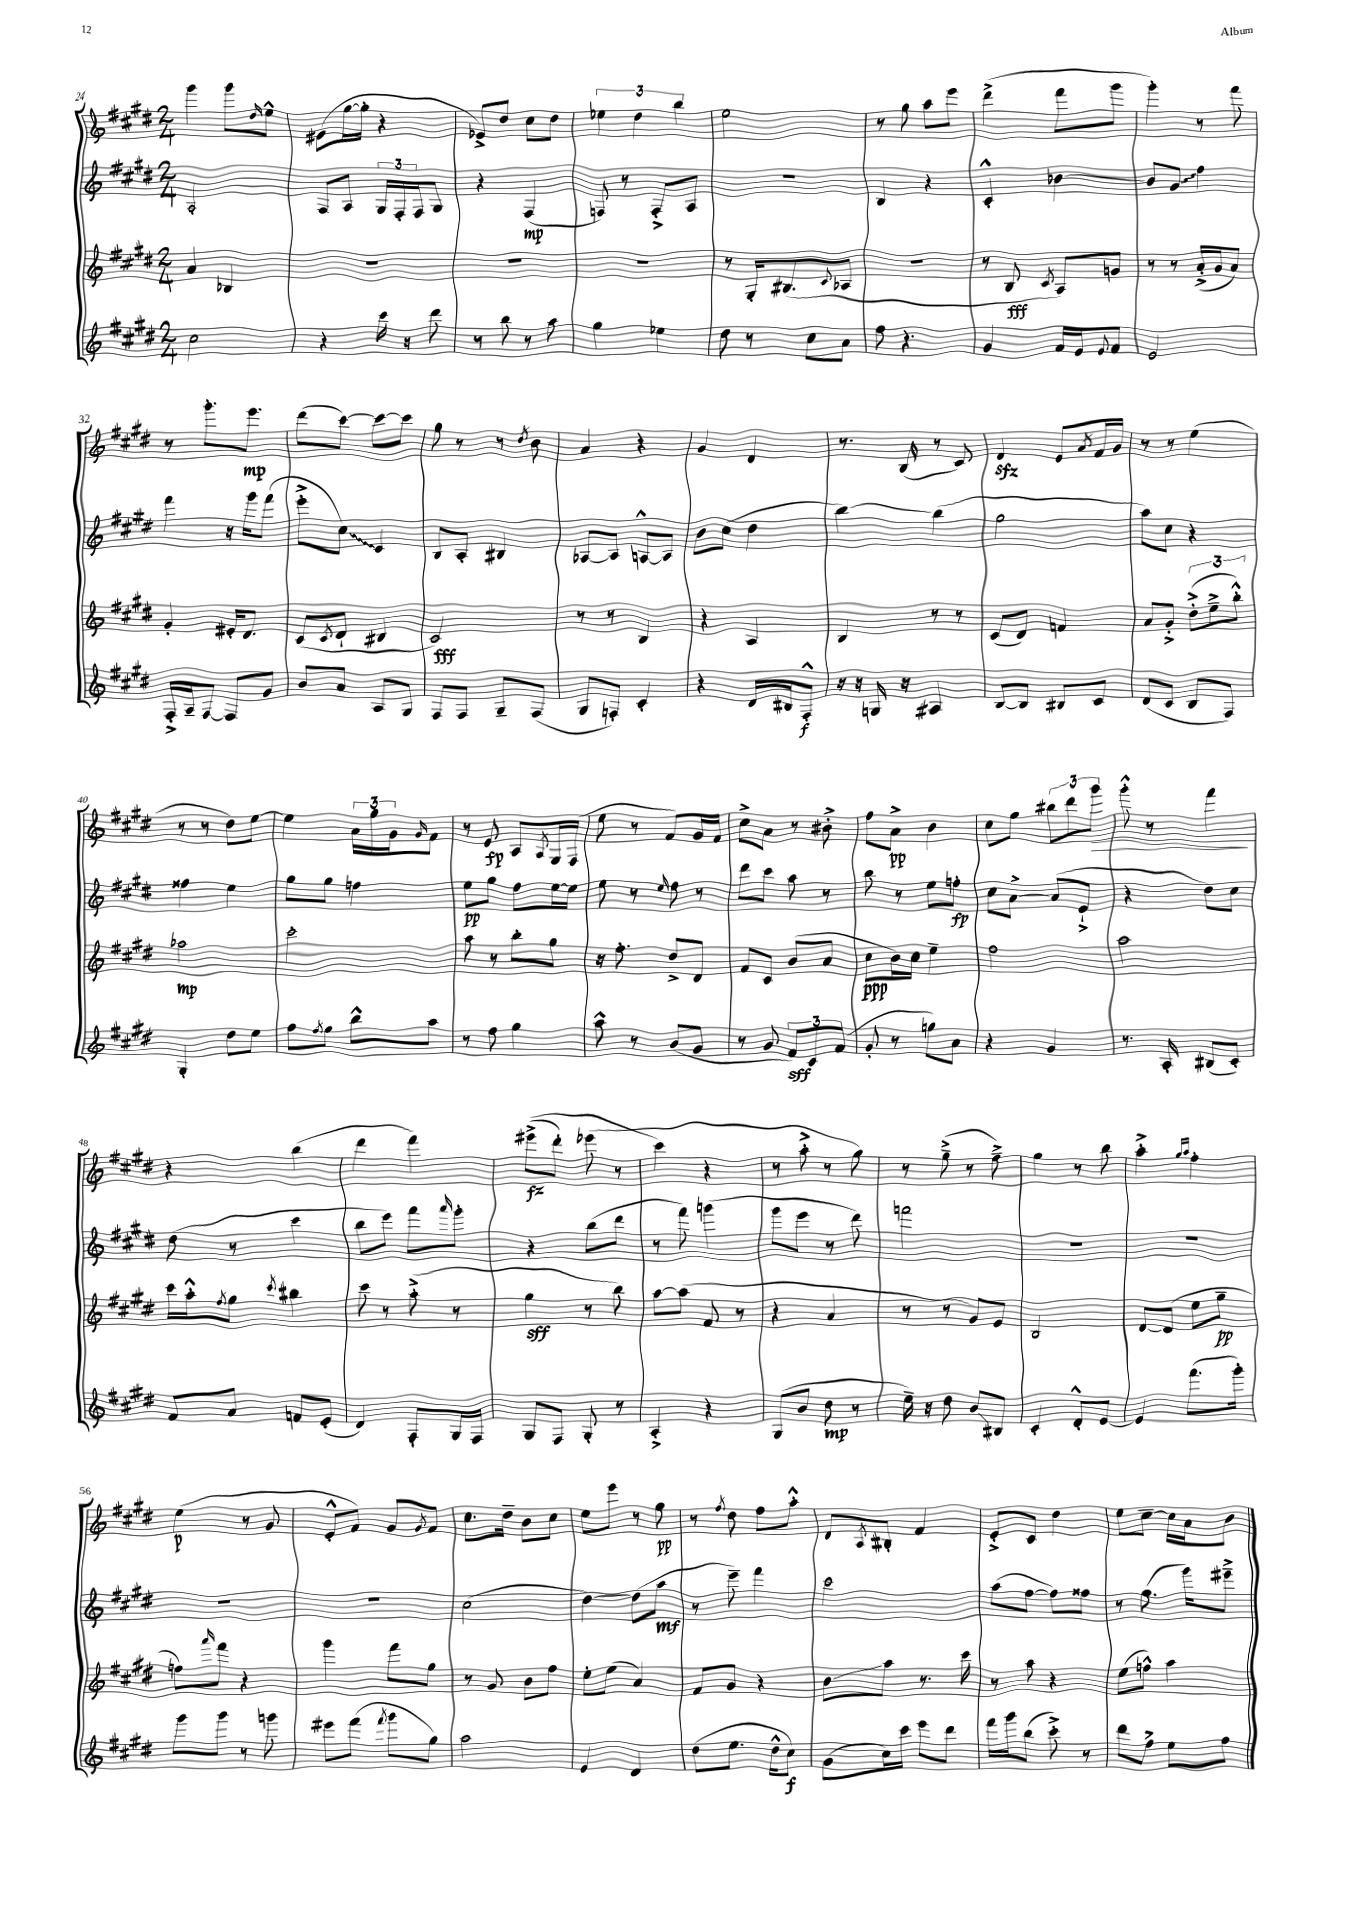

**kern	**kern	**kern	**kern
*staff4	*staff3	*staff2	*staff1
*clefG2	*clefG2	*clefG2	*clefG2
*k[f#c#g#d#]	*k[f#c#g#d#]	*k[f#c#g#d#]	*k[f#c#g#d#]
*M2/4	*M2/4	*M2/4	*M2/4
2cc#	4a	2A'	4ggg#
.	4B-	.	8ggg#
.	.	.	16qqdd#
.	.	.	8ee^^
=	=	=	=
4r	2r	8F#	(8e#
.	.	8A	[16gg#
.	.	.	16gg#']
16ccc#	.	24G#	4r
.	.	24F#'	.
16r	.	.	.
.	.	24F#	.
8ddd#	.	8G#	.
=	=	=	=
8r	2r	4r	8e-^)
8bb	.	.	8dd#
8r	.	(4F#	8cc#
8aa	.	.	8dd#
=	=	=	=
4gg#	2r	8F)	6ee-
.	.	8r	.
.	.	.	6dd#
4ee-	.	8F'^	.
.	.	.	6bb
.	.	8A	.
=	=	=	=
8dd#	8r	2r	2ee
8r	16G#'	.	.
.	(8.B#	.	.
8cc#	.	.	.
.	8qqc#	.	.
8a	8A-	.	.
=	=	=	=
8ff#	2r	4B	8r
4.r	.	.	8gg#
.	.	4r	8aa
.	.	.	8eee
=	=	=	=
4g#	8r	4c#'^^	(4ddd#^
.	8B	.	.
.	8qc#	.	.
16f#	8A)	[4b-	8fff#
16e	.	.	.
8qqe	.	.	.
8f#	8g	.	8ggg#
=	=	=	=
2e	8r	8b-]	4ggg#')
.	8r	8g#	.
.	(16a'^	4ff#	8r
.	16g#	.	.
.	8a)	.	8fff#
=	=	=	=
16F#'^	4g#'	4fff#	8r
16A~	.	.	.
[8F#	.	.	8.ggg#'
8F#]	16e#'	16r	.
.	8.d#	16ggg#	8.eee
8g#	.	(8fff#	.
=	=	=	=
8b	(8c#	8eee'^	(8ddd#
.	8qc#	.	.
8a	8d#`	8cc#)	[8ccc#)
8A	4B#	4c#	8ccc#_
8G#	.	.	8ccc#]
=	=	=	=
8F#	2c#)	8B	8gg#
8F#	.	8A'	8r
8G#~	.	4B#	8r
.	.	.	8qdd#
(8F#	.	.	8b
=	=	=	=
8G#	8r	[8A-	4a
8F')	8r	8A-]	.
4c#'	4B	[8A^^	4r
.	.	8A]	.
=	=	=	=
4r	4r	8b	4g#
.	.	(8cc#	.
16d#	4A	4dd#	4d#
16B#	.	.	.
8F#'^^	.	.	.
=	=	=	=
16r	4B	[4bb)	8.r
16r	.	.	.
16G	.	.	.
16r	.	.	(16B
4A#	8r	(4bb]	8r
.	8r	.	8c#)
=	=	=	=
[8B	(8c#	2gg#	4d#
8B]	8d#)	.	.
8B#	4f	.	8e
.	.	.	8qa
8c#	.	.	16f#
.	.	.	16g#
=	=	=	=
(8d#	8a	8aa)	8r
8c#	8g#'^	8cc#	8r
8B	(12dd#'^	4r	(4ee
.	12ee~^	.	.
8F#)	.	.	.
.	12bb'^^)	.	.
=	=	=	=
4G#'	2aa-	4ff##	8r
.	.	.	8r
8dd#	.	4ee	8dd#)
8ee	.	.	[8ee
=	=	=	=
8ff#	2ccc#'	8gg#	4ee]
8qff#	.	.	.
8gg#	.	8gg#	.
8bb^^	.	4ff	24a
.	.	.	24gg#
.	.	.	24g#
.	.	.	16qqg#
8aa	.	.	8f#
=	=	=	=
8r	8aa	8ee	8r
8ff#	8r	8gg#	8e
4gg#	8bb'	8ff#	8A
.	.	.	8qA
.	8gg#	[16ee	16G#
.	.	16ee]	(16F#
=	=	=	=
8aa^^	16r	8ee	8ee
.	8.ff#'	.	.
8r	.	8r	8r
.	.	16qqee	.
(8b	8dd#^	8ff#	8f#)
8g#	8d#	8r	16g#
.	.	.	16f#
=	=	=	=
8r	8f#	8ddd#	8cc#^
8g#	8c#	8ccc#	8a
12f#)	(8b	8aa	8r
12c#	.	.	.
.	8a	8r	8b#'^
(12f#	.	.	.
=	=	=	=
8g#'	8cc#	8bb	8ff#
8r	16b)	8r	8a^
.	16cc#	.	.
8gg)	4ee~	8ee	4b
8a	.	8ff'	.
=	=	=	=
4r	2ff#	8cc#	8cc#
.	.	[8a^	8gg#
4g#	.	(8a]	12bb#
.	.	.	12ddd#
.	.	8e`^	.
.	.	.	12ggg#
=	=	=	=
8.r	2aa	4r	8ggg#'^^
.	.	.	8r
16A'	.	.	.
(8B#	.	8dd#)	4fff#
8c#')	.	8cc#	.
=	=	=	=
8f#	16ccc#	(8dd#	4r
.	16aa'^^	.	.
.	8qff#	.	.
8a	8gg#	8r	.
.	8qccc#	.	.
8f	4bb#	4ccc#	(4bb
(8e'	.	.	.
=	=	=	=
4d#)	8ccc#	8bb	4ddd#
.	8r	8eee)	.
8F#'	(8aa'^	8fff#	4fff#)
.	.	16qqaaa	.
16G#	8r	8ggg#'	.
16F#	.	.	.
=	=	=	=
8G#	4gg#	4r	&((8eee#^
8F#	.	.	8ddd#')
8G#'	8r	(8bb	(8eee-
8r	8bb)	8ddd#	8r
=	=	=	=
4A'^	[8aa	8r	4ccc#&)
.	(8aa]	8fff#)	.
4r	8f#	(4ggg	4r
.	8r	.	.
=	=	=	=
(8G#	4r	8ggg#	8r
8b	.	8eee	8aa'^
8dd#	4a	8r	8r
8r	.	8ddd#)	8gg#)
=	=	=	=
16ee~)	8r	2fff	8r
16r	.	.	.
8dd#	8r	.	(8gg#~^
8b	8g#)	.	8r
8B#	8e	.	8ff#~^)
=	=	=	=
4c#'	2B	2r	4gg#
8d#'^^	.	.	8r
[8e	.	.	8bb
=	=	=	=
4e]	[8d#	2r	4aa'^
.	(8d#]	.	.
.	.	.	16qqgg#
.	.	.	16qqaa
(8.fff#	8ee	.	4ff#'
.	8gg#~	.	.
16ggg#')	.	.	.
=	=	=	=
8ggg#	8ff)	2r	(4ee
.	16qqaaa	.	.
8ggg#	8fff#	.	.
8r	4r	.	8r
8ggg	.	.	8g#
=	=	=	=
8eee#	4ggg#	2r	8e'^^
(8fff#	.	.	8f#)
8qfff#	.	.	.
8ggg#	8fff#	.	8g#
.	.	.	8qg#
8gg#)	8gg#	.	8f#
=	=	=	=
2aa	8r	(2cc#	8.cc#
.	8g#	.	.
.	.	.	16dd#~
.	8b	.	8b
.	8ff#	.	8cc#
=	=	=	=
4e	8ee'	[4dd#)	8ee
.	(8ee	.	8eee
4d#	4a)	(8dd#]	8r
.	.	8aa	8gg#
=	=	=	=
(8dd#	8f#	8r	8r
.	.	.	8qff#
8.ee	8g#	8eee~)	8dd#
.	4r	4fff#	8ff#
16dd#^^	.	.	.
8cc#)	.	.	8aa'^^
=	=	=	=
(8g#	8b	2ccc#	8d#
.	.	.	8qA
16cc#)	8aa	.	8B#'
16ccc#	.	.	.
8eee	8.r	.	4f#
8ddd#	.	.	.
.	16ccc#	.	.
=	=	=	=
16fff#	8r	(8aa	8e'^
16ggg#	.	.	.
(8bb	8aa	[8ff#	8c#
8ccc#'^)	4r	8ff#])	4dd#
8r	.	8ff##	.
=	=	=	=
8ddd#	(8ee	8r	8ee
8ff#^	8ff^^)	(8.gg#	[8cc#~
8ee	4aa	.	16cc#]
.	.	16ggg#)	16a
8ff#	.	8eee#~^	8b
==	==	==	==
*-	*-	*-	*-
